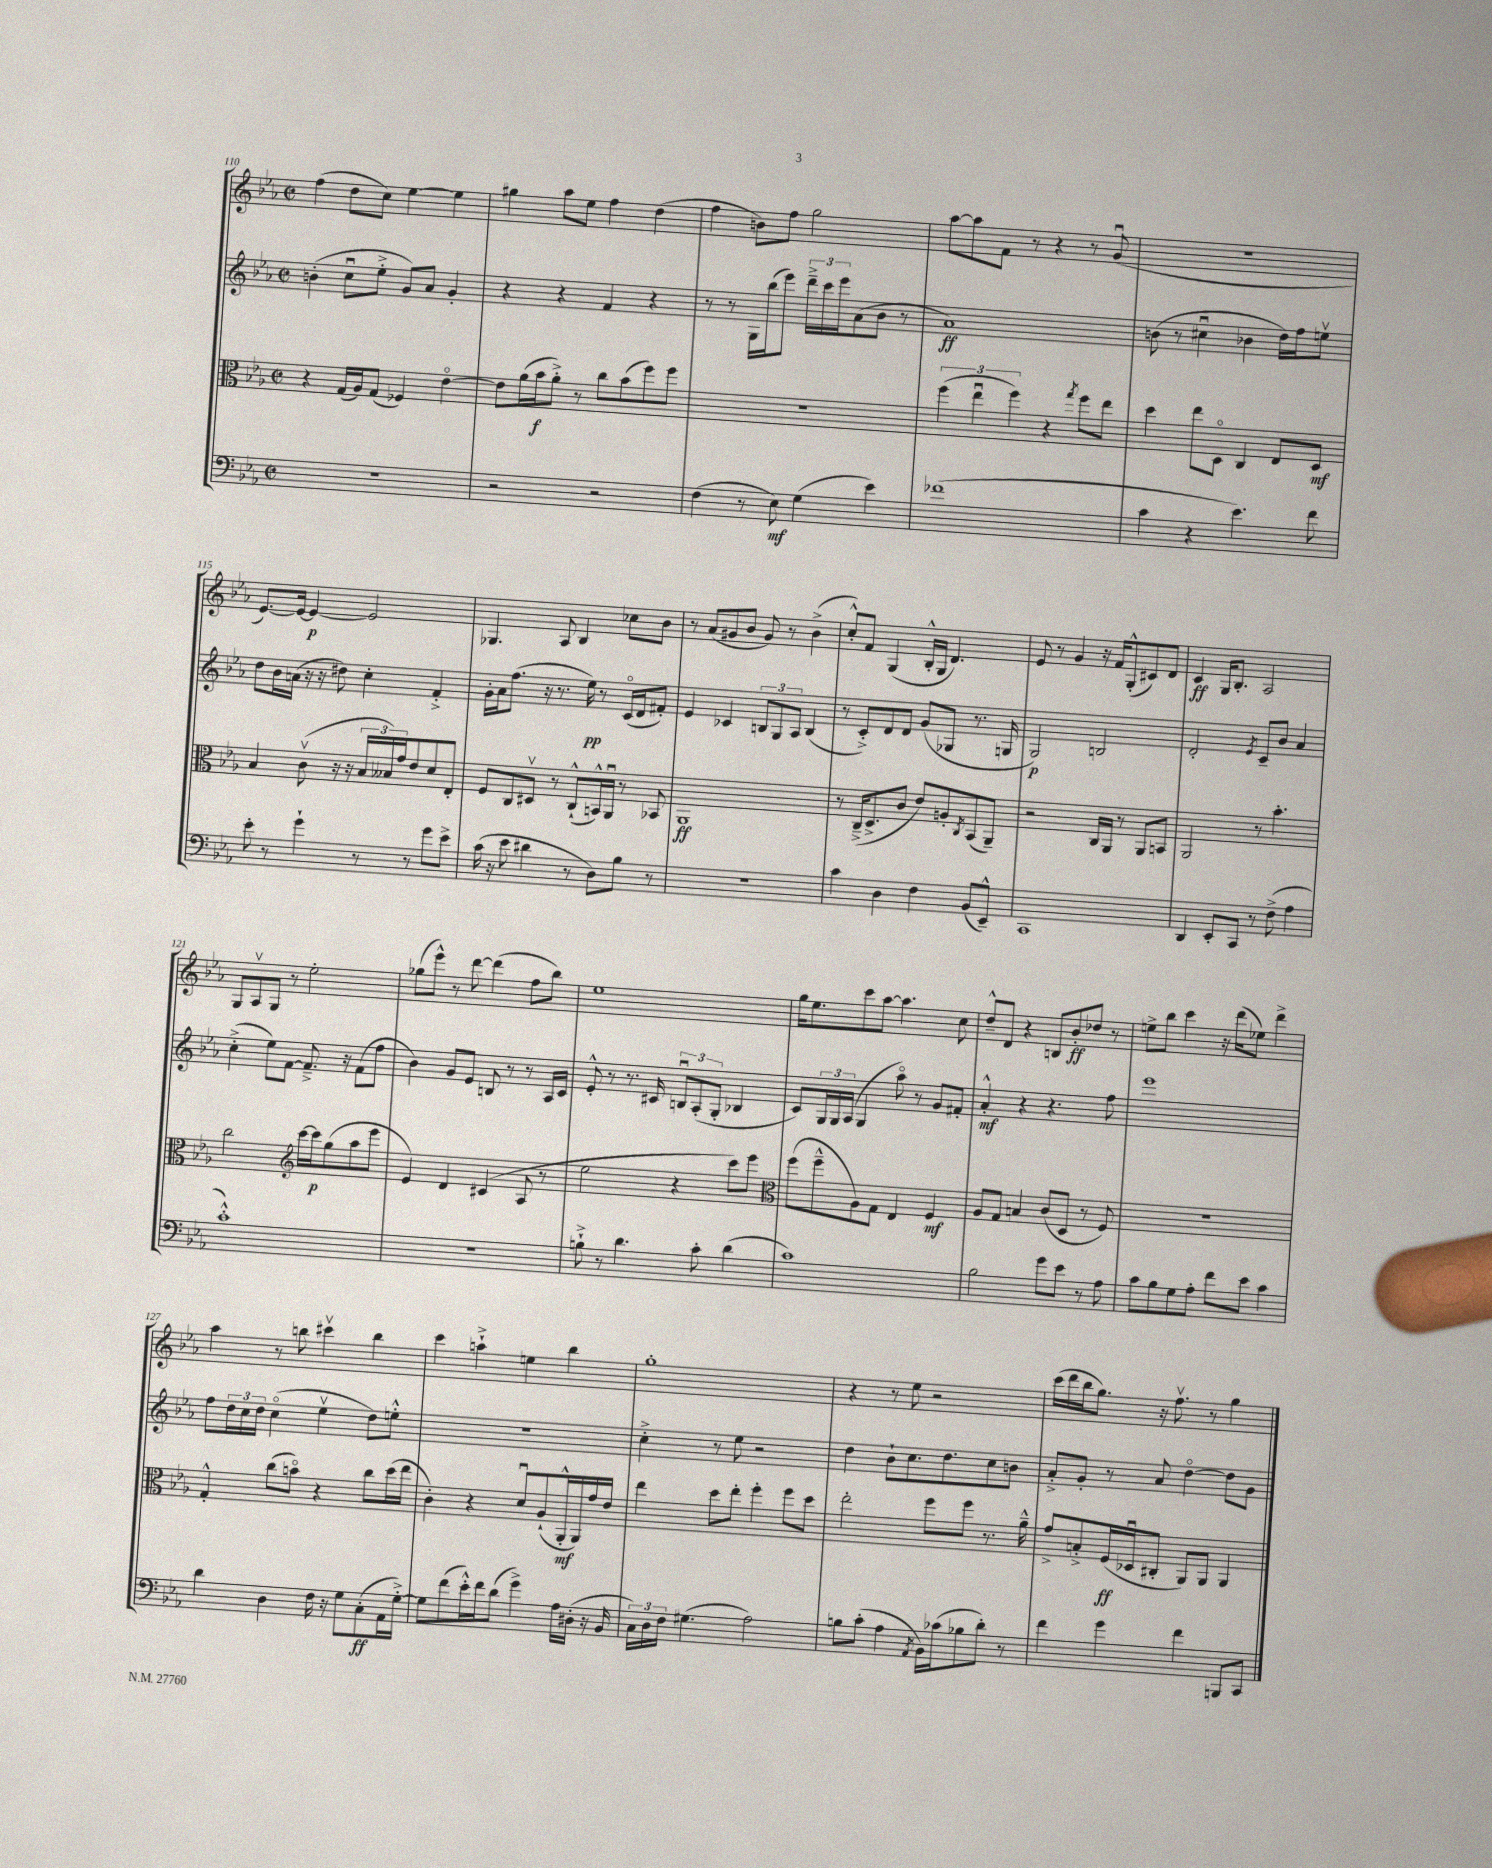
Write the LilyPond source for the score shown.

<<
\new StaffGroup <<
\new Staff = "s0" {
    \clef treble \key ees \major \defaultTimeSignature \time 2/2
    f''4( d''8 c''8) ees''4~ ees''4 |
    gis''4 aes''8 ees''8 f''4 d''4( |
    f''4 b'8) f''8 g''2 |
    aes''8~ aes''8 f'8 r8 r4 r8 g'8\downbow( |
    R1 |
    ees'8.~) ees'16~ ees'4~\p ees'2 |
    ges4. aes8 bes4 ces''8 bes'8 |
    r8 aes'8( gis'8 bes'8 gis'8) r8 bes'4->( |
    c''8-.-^) f'8 g4( bes16-.-^ g16 d'4.) |
    ees'8 r8 g'4 r16 f'16 g8-.-^( cis'8) d'8 |
    c'4\ff g16 bes8.-. aes2 |
    g8 aes8\upbow g8 r8 ees''2-. |
    ges''8( ees'''8-^) r8 d'''8~ d'''4( f''8 bes''8) |
    ees''1 |
    g''16 ees''8. c'''8 aes''8~ aes''4. c''8 |
    d''8---^ d'8 r4 b8 bes'8-.\ff des''8 r8 |
    e''8-> bes''8 c'''4 r16 d'''16( ees''8) d'''4-> |
    aes''4 r8 b''8 cis'''4\upbow b''4 |
    c'''4 a''4-!-> e''4 bes''4 |
    g''1-. |
    r4 r8 ees''8 r2 |
    c'''16( d'''16 bes''16 g''8.) r16 f''8.\upbow r8 g''4 \bar "|." |
}
\new Staff = "s1" {
    \clef treble \key ees \major \defaultTimeSignature \time 2/2
    b'4-.( c''8\downbow ees''8-.-> g'8) aes'8 g'4-. |
    r4 r4 f'4 r4 |
    r8 r8 g16 bes''16( ees'''8) \tuplet 3/2 { d'''16---> c'''16 ees'''16 } aes'8( bes'8 r8 |
    aes'1\ff) |
    b'8( r8 cis''4\downbow bes'4 d''16) f''16 e''8\upbow |
    d''8 bes'16 a'16( r16 r16 dis''8) c''4-. f'4-.-> |
    g'16-. aes'16 f''8.( r16 r8. ees''16\pp) r8 c'16\flageolet( d'16 fis'8-.) |
    ees'4 ces'4 \tuplet 3/2 { b8 g8 aes8 } b4( |
    r8 c'8-.->) d'8 d'8 g'8( ges8 r8. g16 |
    g2\p) b2 |
    d'2-. \acciaccatura { ees'8 } c'8-- bes'8 aes'4 |
    c''4-.->( ees''8) f'8~ f'8.---> r16 f'8( f''8 |
    bes'4) g'8 ees'8 b8 r8 r8 aes16 c'16 |
    ees'8-.-^ r8 r8. cis'16 \tuplet 3/2 { b8\downbow aes8-.( g8-. } bes4 |
    c'8) \tuplet 3/2 { g16 g16 aes16( } g4 aes''8\flageolet) r8 g'8 fis'8-. |
    aes'4-.-^\mf r4 r4. f''8 |
    ees'''1 |
    f''8 \tuplet 3/2 { d''16 c''16 d''16 } c''4\flageolet( ees''4\upbow d''8) e''8-.-^ |
    r1 |
    c''4-.-> r8 ees''8 r2 |
    d''4 bes'8-! c''8. d''8. c''8 b'8 |
    aes'8-.-> g'8-. r8 aes'8 d''4~\flageolet d''8 g'8 \bar "|." |
}
\new Staff = "s2" {
    \clef alto \key ees \major \defaultTimeSignature \time 2/2
    r4 g16( aes16) g8( fes4) ees'4~\flageolet |
    ees'8 aes'16( bes'16\f aes'8-.->) r8 c''8 bes'8( f''8) f''8 |
    R1 |
    \tuplet 3/2 { f''4( ees''4\downbow f''4) } r4 \acciaccatura { g''8 } f''8 ees''8 |
    d''4 ees''8 d8\flageolet c4 ees8 d8\mf |
    bes4 c'8\upbow( r16 r16 \tuplet 3/2 { bes16 beses16) g'16 } ees'8 d'8 ees8-. |
    f8 c8 dis8\upbow r8 c8-!-^( b,16-^) aes,16\downbow r8 bes,8 |
    aes,1\ff |
    r8 c16--->( d8.-> c'8 ees'8) a8-. \acciaccatura { c8 } bes,8( aes,8--) |
    r2 c16 aes,16 r8 aes,8 b,8 |
    aes,2 r8 bes'4.-. |
    c''2 \clef treble c'''16~ c'''16\p g''8( aes''8 ees'''8 |
    ees'4) d'4 cis'4( aes8 r8 |
    ees''2 r4 c'''8) ees'''8 |
    \clef alto f''8( f''8---^ aes8) g8 ees4 f4\mf |
    aes8 g8 b4 c'8( d8 r8 f8) |
    r1 |
    g4-.-^ c''8( b'8\flageolet) r4 c''8 d''16( ees''16 |
    c'4-.) r4 d'8\downbow aes8-!( aes,16-.-^\mf aes,16) g'16 ees'16 |
    ees''4 d''8 ees''8-. f''4-. f''8 d''8 |
    ees''2-. f''8 f''8 r8. aes'16---^ |
    g'8-> b8-.-> f16\ff( des16\downbow cis8-. aes,8) aes,8 aes,4 \bar "|." |
}
\new Staff = "s3" {
    \clef bass \key ees \major \defaultTimeSignature \time 2/2
    R1 |
    r2 r2 |
    f4( r8 ees8\mf) g4( ees'4) |
    fes'1( |
    c'4 r4 ees'4.) f'8 |
    ees'8-. r8 g'4-! r8 r8 g'8 ees'8-> |
    c'16( r16 ees'8 dis'4 r8 d8) bes8 r8 |
    R1 |
    c'4 d4 f4 bes,8( ees,8---^) |
    c,1 |
    d,4 ees,8-. c,8 r8 f8->( aes4 |
    c'1-.-^) |
    R1 |
    b8-!-> r8 d'4. c'8-. d'4( |
    c'1) |
    bes2 g'8 ees'8 r8 aes8 |
    c'8 bes8 g8 aes8-. f'8 ees'8 c'4 |
    d'4 d4 f16 r16 g8 c8-.\ff( aes,16 g16~-.->) |
    g8 f'8( ees'16-.-^) f'16 d'8( g'4->) aes16 dis16-.( r16 bes,16 |
    \tuplet 3/2 { c16) d16 f16 } gis4.( aes2) |
    b8 c'8-.( aes4 \acciaccatura { aes,8 } bes,16) ces'16( bes8 d'8-.) r8 |
    f'4 g'4 f'4 b,,8 c,8 \bar "|." |
}
>>
>>
\layout { \context { \Score currentBarNumber = #110 } }
